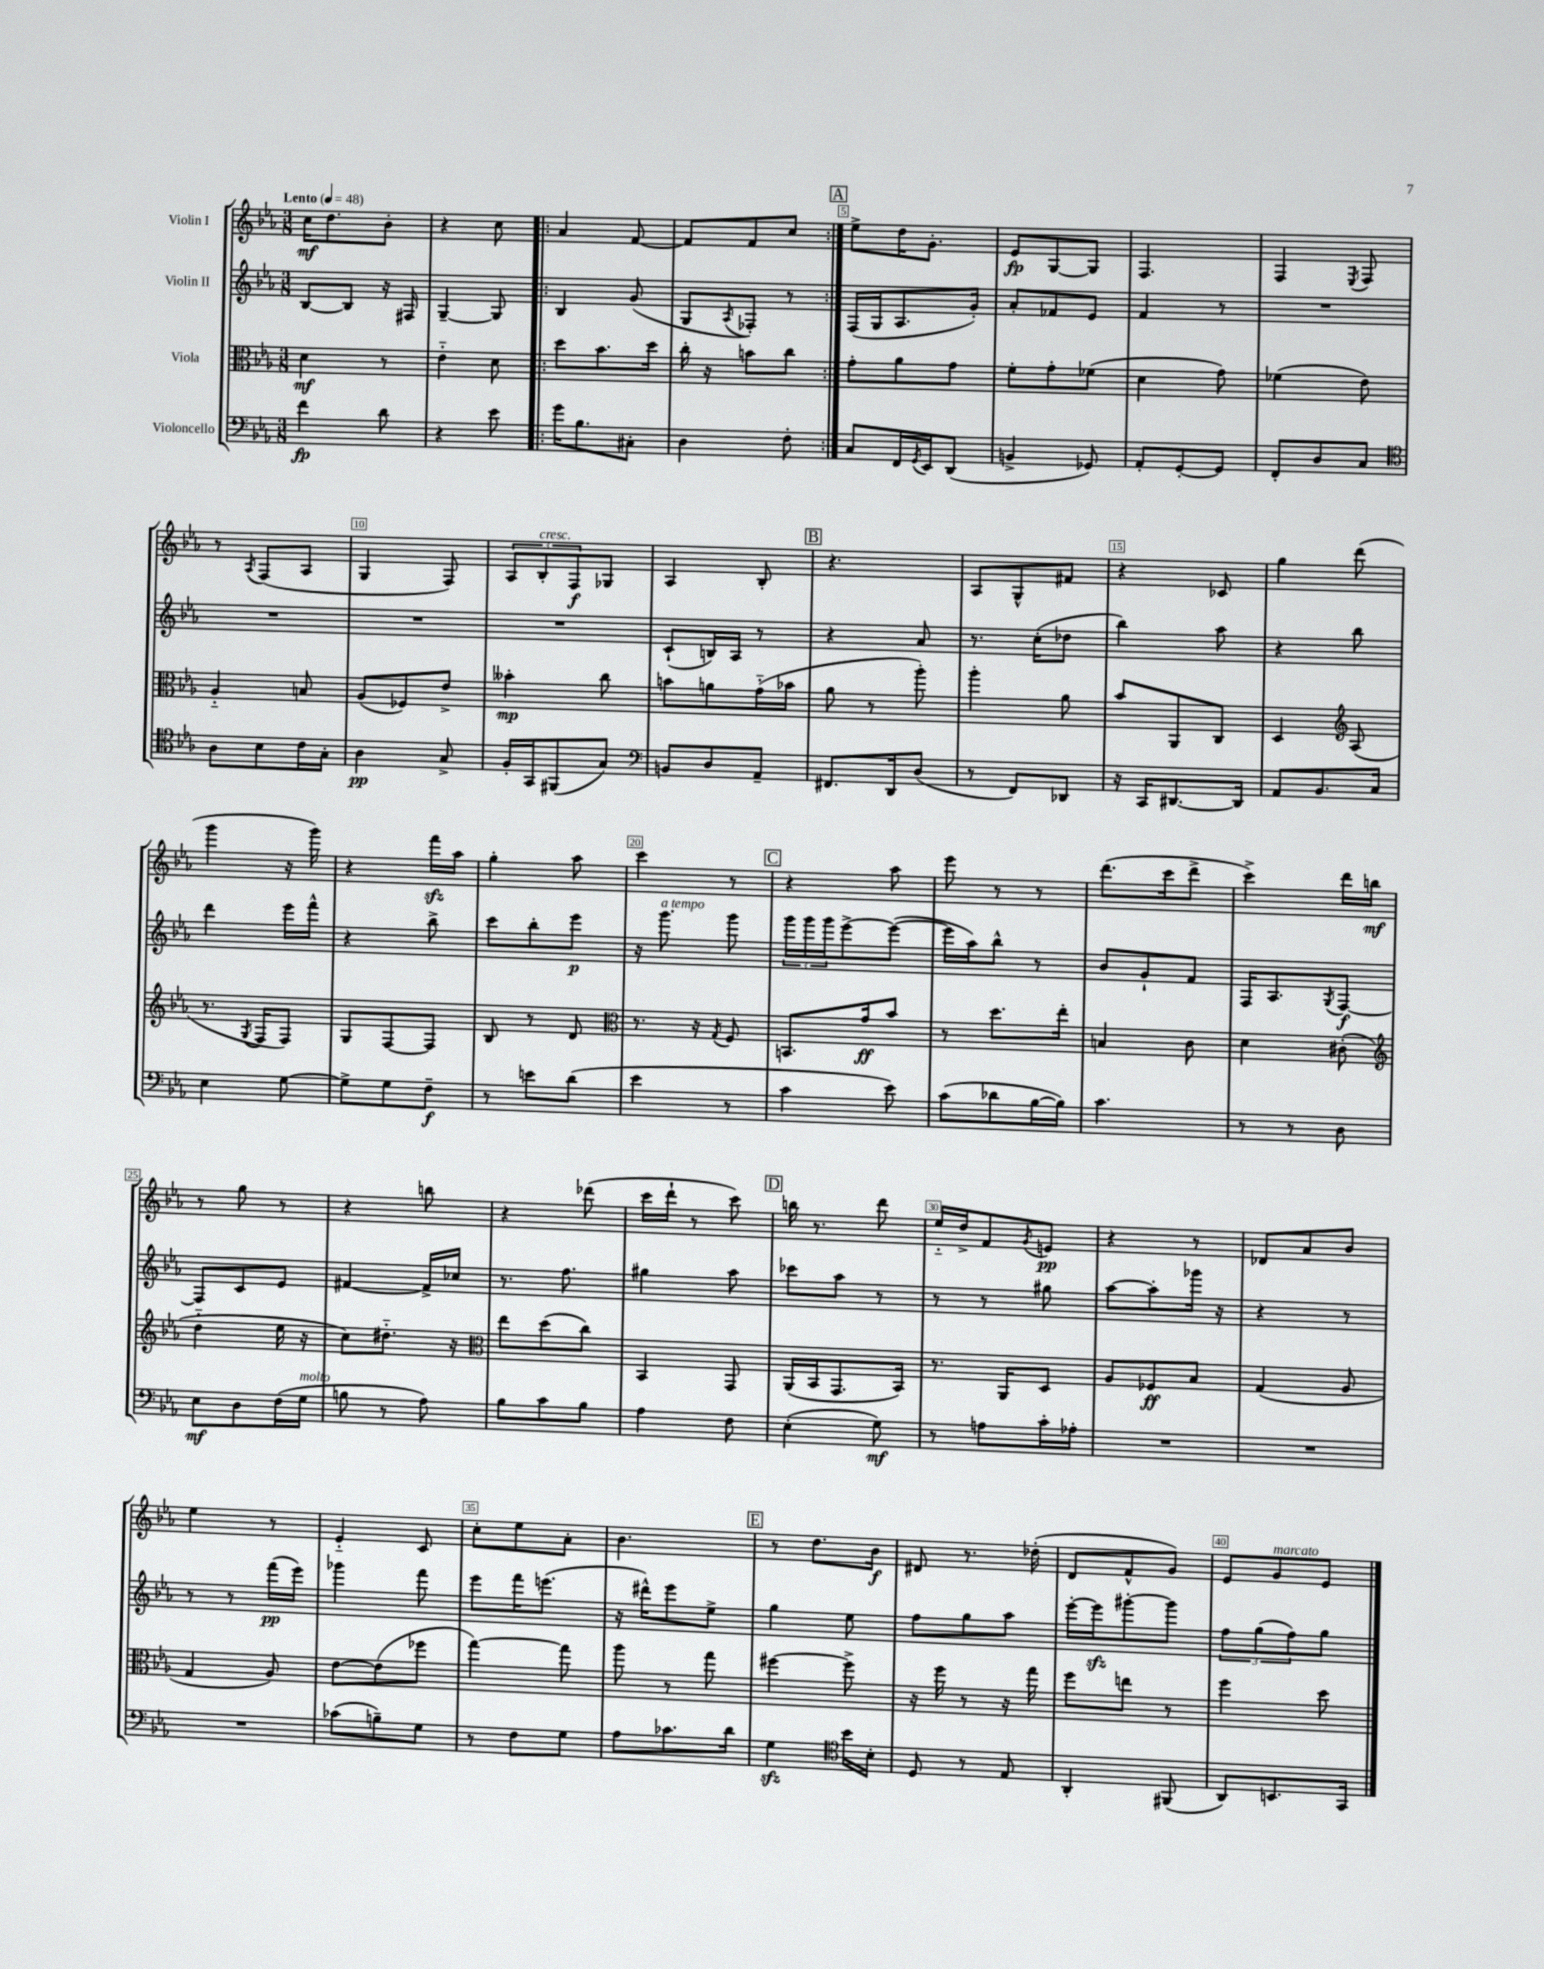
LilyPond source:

<<
\new StaffGroup <<
\new Staff = "s0" \with { instrumentName = "Violin I" } {
    \clef treble \key ees \major \numericTimeSignature \time 3/8 \tempo "Lento" 4 = 48
    c''16\mf d''8. bes'8-. |
    r4 c''8 |
    \repeat volta 2 { aes'4 f'8~ |
    f'8 f'8 c''8 | }
    \mark \markup { \box "A" } ees''8-> d''16 g'8.-. |
    ees'8\fp g8~ g8 |
    f4. |
    f4 \acciaccatura { ees8 } f8 |
    r8 \acciaccatura { aes8 } f8( aes8 |
    g4 f8) |
    \tuplet 3/2 { aes8 bes8-.^\markup { \italic "cresc." } f8\f } ges8 |
    aes4 bes8-. |
    \mark \markup { \box "B" } r4. |
    aes8 g8-^ fis'8 |
    r4 ces'8 |
    g''4 d'''8( |
    g'''4 r16 g'''16) |
    r4 f'''16\sfz aes''16 |
    g''4-. aes''8 |
    c'''4 r8 |
    \mark \markup { \box "C" } r4 aes''8 |
    ees'''8 r8 r8 |
    d'''8.( c'''16 d'''8-> |
    c'''4->) d'''16 b''16\mf |
    r8 g''8 r8 |
    r4 b''8 |
    r4 des'''8( |
    c'''16 d'''16-! r8 c'''8) |
    \mark \markup { \box "D" } b''16 r8. d'''8 |
    ees''16-_ d''16-> f'8 \acciaccatura { g'8 } e'8\pp |
    r4 r8 |
    des'8 aes'8 bes'8 |
    ees''4 r8 |
    ees'4-_ c'8 |
    c''8-. ees''8 aes'8-. |
    bes'4. |
    \mark \markup { \box "E" } r8 d''8. bes'16\f |
    dis'8 r8. des''16-.( |
    d'8 f'8-^ g'8) |
    ees'8 g'8^\markup { \italic "marcato" } ees'8 \bar "|." |
}
\new Staff = "s1" \with { instrumentName = "Violin II" } {
    \clef treble \key ees \major \numericTimeSignature \time 3/8
    bes8~ bes8 r16 fis16 |
    g4~-- g8 |
    \repeat volta 2 { bes4 g'8( |
    g8 \acciaccatura { aes8 } fes8-.) r8 | }
    \mark \markup { \box "A" } f16( g16 aes8. g'16-.) |
    aes'8-. fes'8 ees'8 |
    f'4 r8 |
    R4. |
    R4. |
    R4. |
    R4. |
    c'8-!( b16) aes16 r8 |
    \mark \markup { \box "B" } r4 aes'8 |
    r8. c''16-.( des''8 |
    bes''4) aes''8 |
    r4 bes''8 |
    d'''4 ees'''16 f'''16-^ |
    r4 bes''8-> |
    c'''8 bes''8-. ees'''8\p |
    r16 g'''8.^\markup { \italic "a tempo" } g'''8 |
    \mark \markup { \box "C" } \tuplet 3/2 { g'''16 g'''16 g'''16 } ees'''8~-> ees'''8~( |
    ees'''16 aes''16) bes''8-^ r8 |
    bes'8 g'8-! f'8 |
    f16 aes8. \acciaccatura { g8 } f8~\f |
    f8 c'8 ees'8 |
    fis'4~ fis'16-> ces''16 |
    r8. f''8. |
    gis''4 aes''8 |
    \mark \markup { \box "D" } ces'''8 aes''8 r8 |
    r8 r8 gis''8 |
    aes''8~ aes''8-. ges'''16 r16 |
    r4 r8 |
    r8 r8 f'''16\pp( ees'''16) |
    ges'''4 f'''8 |
    ees'''8 f'''16 e'''8.( |
    r16 dis'''16-^) ees'''8 ees''8-> |
    \mark \markup { \box "E" } g''4 ees''8 |
    f''8 g''8 aes''8 |
    ees'''16~-. ees'''16\sfz gis'''8~-. gis'''8 |
    \tuplet 3/2 { f''8 g''8( f''8) } g''8 \bar "|." |
}
\new Staff = "s2" \with { instrumentName = "Viola" } {
    \clef alto \key ees \major \numericTimeSignature \time 3/8
    d'4\mf r8 |
    ees'4-_ d'8 |
    \repeat volta 2 { d''8 bes'8. d''16 |
    c''16-. r16 b'8 c''8 | }
    \mark \markup { \box "A" } g'8-. aes'8 g'8 |
    f'8-. g'8-. fes'8( |
    d'4 g'8) |
    fes'4( ees'8) |
    aes4-_ b8 |
    aes8( fes8) ees'8-> |
    beses'4-.\mp c''8 |
    b'8 a'8 g'16-_( bes'16 |
    \mark \markup { \box "B" } aes'8 r8 aes''8-.) |
    aes''4-. aes'8 |
    bes'8 aes,8 c8 |
    d4 \clef treble aes8( |
    r8. \acciaccatura { g8 } f16 f8) |
    g8 f8~ f8 |
    bes8 r8 d'8 |
    \clef alto r8. r16 \acciaccatura { g8 } f8 |
    \mark \markup { \box "C" } b,8. g'16\ff bes'8 |
    r8 d''8. ees''16-. |
    b4 c'8 |
    d'4 cis'8-.( |
    \clef treble d''4-_ ees''16 r16 |
    c''8) dis''8.-_ r16 |
    \clef alto ees''8 d''8( c''8) |
    bes,4 g,8 |
    \mark \markup { \box "D" } aes,16( bes,16 g,8. bes,16) |
    r8. aes,16 d8 |
    aes8 fes8\ff bes8 |
    g4( aes8 |
    g4 aes8) |
    ees'8~ ees'8( fes''8 |
    g''4~) g''8 |
    aes''8 r8 g''8 |
    \mark \markup { \box "E" } fis''4~ fis''8-> |
    r16 f''16 r8 r16 g''16 |
    f''8 e''8 r8 |
    f''4 d''8 \bar "|." |
}
\new Staff = "s3" \with { instrumentName = "Violoncello" } {
    \clef bass \key ees \major \numericTimeSignature \time 3/8
    f'4\fp d'8 |
    r4 ees'8 |
    \repeat volta 2 { g'16 bes8. cis8-. |
    d4 f8-. | }
    \mark \markup { \box "A" } c8 f,16 \acciaccatura { g,8 } ees,16 d,8( |
    b,4-> ges,8) |
    aes,8-. g,8~-. g,8 |
    f,8-. d8 c8 |
    \clef tenor aes8 bes8 c'16 g16-. |
    aes4\pp g8-> |
    f16-. g,16 fis,8( g8) |
    \clef bass b,8 d8 aes,8-- |
    \mark \markup { \box "B" } fis,8. d,16 d8( |
    r8 f,8) des,8 |
    r16 c,16 dis,8.~ dis,16 |
    aes,8 bes,8. c16 |
    ees4 g8~ |
    g8-> g8 f8--\f |
    r8 e'8 d'8( |
    ees'4 r8 |
    \mark \markup { \box "C" } c'4 ees'8) |
    c'8( des'8 bes16~ bes16) |
    c'4. |
    r8 r8 d8 |
    ees8\mf d8 f16( g16^\markup { \italic "molto" } |
    b8 r8 aes8) |
    bes8 c'8 bes8 |
    aes4 f8 |
    \mark \markup { \box "D" } ees4-.( g8\mf) |
    r8 a8 c'16-. aes16-. |
    R4. |
    R4. |
    R4. |
    ces'8( b8--) g8 |
    r8 f8 g8 |
    aes8 ces'8. d'16 |
    \mark \markup { \box "E" } g4\sfz \clef tenor bes'16 bes16-. |
    d8 r8 ees8 |
    aes,4-. fis,8( |
    aes,8) b,8. g,16 \bar "|." |
}
>>
>>
\layout { \context { \Score \override BarNumber.break-visibility = ##(#f #t #t) barNumberVisibility = #(every-nth-bar-number-visible 5) \override BarNumber.stencil = #(make-stencil-boxer 0.1 0.3 ly:text-interface::print) } }
